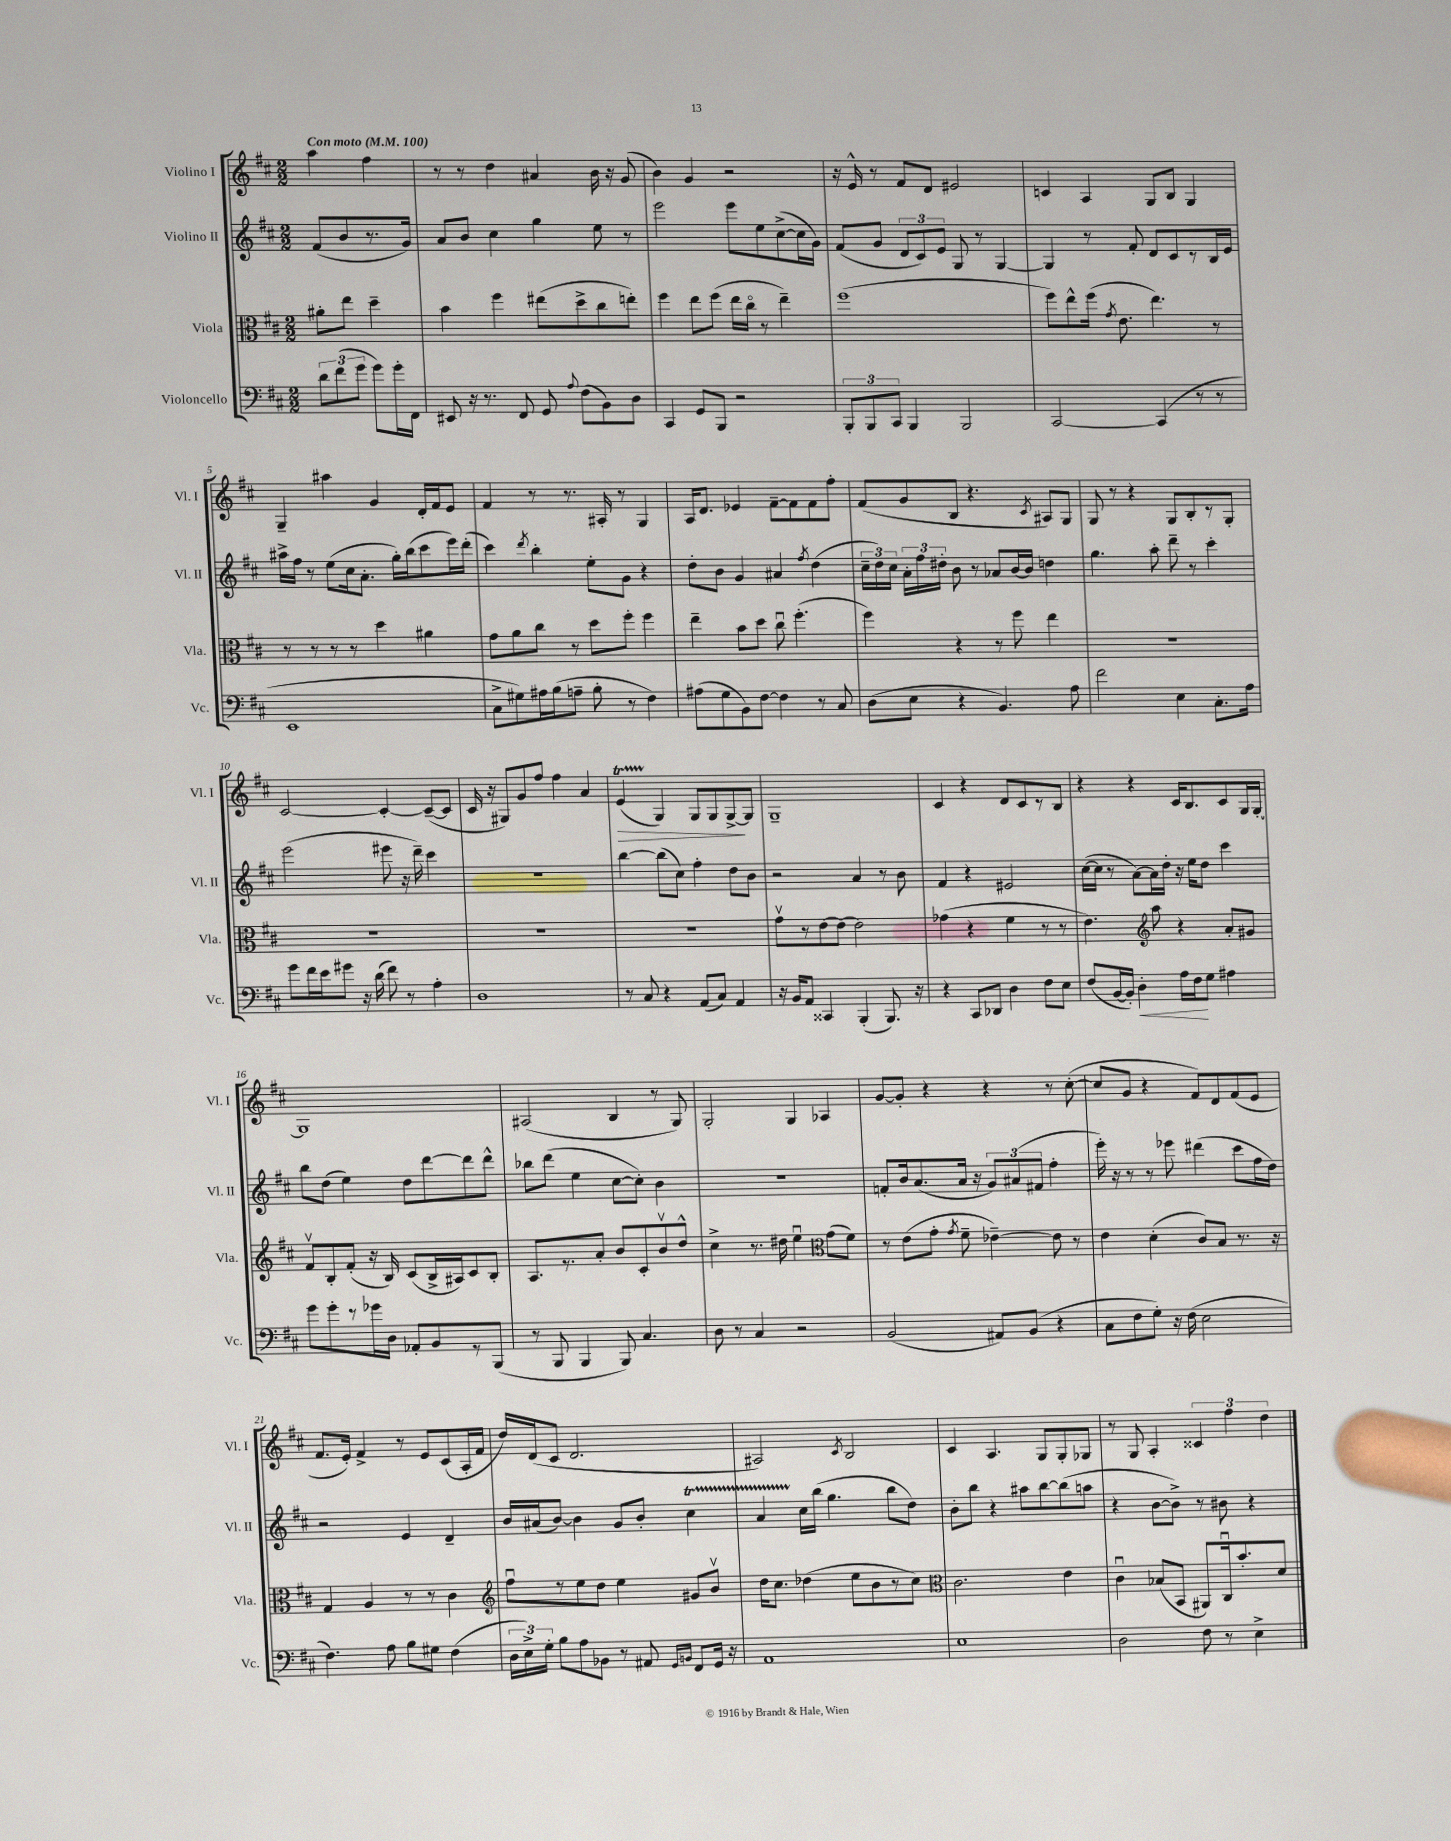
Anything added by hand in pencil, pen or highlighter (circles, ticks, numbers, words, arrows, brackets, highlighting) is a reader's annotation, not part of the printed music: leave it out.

**kern	**dynam	**kern	**kern	**kern	**dynam
*part4	*part4	*part3	*part2	*part1	*part1
*staff4	*staff4	*staff3	*staff2	*staff1	*staff1
*I"Violoncello	*	*I"Viola	*I"Violino II	*I"Violino I	*
*I'Vc.	*	*I'Vla.	*I'Vl. II	*I'Vl. I	*
*clefF4	*	*clefC3	*clefG2	*clefG2	*
*k[f#c#]	*	*k[f#c#]	*k[f#c#]	*k[f#c#]	*
*M2/2	*	*M2/2	*M2/2	*M2/2	*
*MM100	*	*MM100	*MM100	*MM100	*
=	=	=	=	=	=
!	!	!	!	!LO:TX:a:B:t=Con moto	!
12d\L	.	8a#X'\L	(8f#/L	4aa\	.
(12f#\	.	.	.	.	.
.	.	8ee\J	8b/	.	.
12g\J	.	.	.	.	.
8g\L)	.	4dd~\	8.r	4ff#\	.
16g'\L	.	.	.	.	.
16FF#\JJ	.	.	16g/Jk)	.	.
=1	=1	=1	=1	=1	=1
8EE#X/	.	4b\	8a/L	8r	.
16r	.	.	8b/J	8r	.
8.r	.	.	.	.	.
.	.	4ff#\	4cc#\	4dd\	.
8FF#/	.	.	.	.	.
8GG/	.	(8ee#X\L	4gg\	4a#X/	.
8qqA/	.	.	.	.	.
(8F#\L	.	8dd^\	.	.	.
8BB\)	.	8cc#\	8ee\	16b\	.
.	.	.	.	16r	.
8D\J	.	8een'\J)	8r	(8g/	.
=2	=2	=2	=2	=2	=2
4CC#/	.	4ff#\	2eee\	4b\)	.
8GG/L	.	8ee\L	.	4g/	.
8BBB/J	.	(8ff#\J	.	.	.
2r	.	16ee\LL	8eee\L	2r	.
.	.	16cc#\JJ	.	.	.
.	.	8r	8ee\	.	.
.	.	4ee~\)	([8cc#^\	.	.
.	.	.	16cc#\L]	.	.
.	.	.	16g\JJ)	.	.
=3	=3	=3	=3	=3	=3
12BBB'/L	.	(1ff#	(8f#/L	16r	.
.	.	.	.	16e^^/	.
12BBB/	.	.	.	.	.
.	.	.	8g/J	8r	.
12CC#/J	.	.	.	.	.
4BBB/	.	.	12d/L	8f#/L	.
.	.	.	12c#/)	.	.
.	.	.	.	8d/J	.
.	.	.	12e/J	.	.
2BBB/	.	.	8G/	2e#X/	.
.	.	.	8r	.	.
.	.	.	[4G/	.	.
=4	=4	=4	=4	=4	=4
[2CC#/	.	8ff#\L)	4G/]	4cn/	.
.	.	8ee^^\	.	.	.
.	.	(16ff#\Jk	8r	4A/	.
.	.	8qg/	.	.	.
.	.	8.e\	.	.	.
.	.	.	8f#'/	.	.
(4CC#/]	.	4.ee\)	8d/L	8G/L	.
.	.	.	8c#/	8B/J	.
8r	.	.	8r	4G/	.
8r	.	8r	16B/L	.	.
.	.	.	16e/JJ	.	.
!!LO:LB:g=z
=5	=5	=5	=5	=5	=5
1EE	.	8r	16aa#X^\LL	4G~/	.
.	.	.	16ff#\JJ	.	.
.	.	8r	8r	.	.
.	.	8r	(8ee\L	4aa#X\	.
.	.	8r	16cc#\k	.	.
.	.	.	8.a'\J	.	.
.	.	4dd\	.	4g/	.
.	.	.	16gg'\LL)	.	.
.	.	.	(16bb\J	.	.
.	.	4a#X\	8ccc#\	16d'/LL	.
.	.	.	.	16f#/J	.
.	.	.	16eee\L)	8e/J	.
.	.	.	(16ddd'\JJ	.	.
=6	=6	=6	=6	=6	=6
8C#^\L	.	8g\L	4ccc#\)	4f#/	.
8G#X\)	.	8a\	.	.	.
.	.	.	8qddd/	.	.
16A#X\L	.	8cc#\J	4bb'\	8r	.
(16B\J	.	.	.	.	.
8An~\J	.	8r	.	8.r	.
8B'\	.	8dd\L	8ee'\L	.	.
.	.	.	.	16A#X'/	.
8r	.	8ff#'\J	8g\J	8r	.
4F#\)	.	4ff#\	4r	4G/	.
=7	=7	=7	=7	=7	=7
(8A#X\L	.	4ee~\	8dd'\L	16A/KL	.
.	.	.	.	8.d/J	.
8G\	.	.	8b\J	.	.
8BB\)	.	8b\L	4g/	4e-X/	.
[8F#\J	.	8dd\J	.	.	.
4F#\]	.	8cc#u\	4a#X/	[8f#~\L	.
.	.	(4.ff#'\	.	8f#\]	.
.	.	.	8qff#/	.	.
8r	.	.	(4dd\	8f#\	.
8C#/	.	.	.	8ff#'\J	.
=8	=8	=8	=8	=8	=8
(8D\L	.	4ff#\)	24cc#~\LL	(8f#/L	.
.	.	.	24dd\)	.	.
.	.	.	24cc#\JJ	.	.
8E\J	.	.	24a'\LL	8g/	.
.	.	.	24ff#\	.	.
.	.	.	24dd#X'\JJ	.	.
4r	.	4r	8b\	8B/J	.
.	.	.	8r	4.r	.
4.BB/)	.	8r	8a-X/L	.	.
.	.	8ff#\	[16b/L	.	.
.	.	.	16b/JJ]	.	.
.	.	.	.	8qc#/	.
.	.	4ee\	4ddn\	8A#X/L)	.
8A\	.	.	.	8G/J	.
=9	=9	=9	=9	=9	=9
2f#\	.	1r	4.gg\	8G/	.
.	.	.	.	8r	.
.	.	.	.	4r	.
.	.	.	8aa'\	.	.
4E\	.	.	8ddd~\	8G/L	.
.	.	.	8r	8B'/	.
8.C#'\L	.	.	4ccc#'\	8r	.
.	.	.	.	8G'/J	.
16A\Jk	.	.	.	.	.
!!LO:LB:g=z
=10	=10	=10	=10	=10	=10
8g\L	.	1r	(2eee\	[2c#/	.
16f#\L	.	.	.	.	.
16e\J	.	.	.	.	.
8g#X\J	.	.	.	.	.
16r	.	.	.	.	.
(16d\	.	.	.	.	.
8f#\)	.	.	8eee#X\	4c#'/_	.
8r	.	.	16r	.	.
.	.	.	16ddd~\)	.	.
4A'\	.	.	4ccc#\	(8c#~/L_	.
.	.	.	.	8c#/J]	.
=11	=11	=11	=11	=11	=11
1D	.	1r	1r	16c#/	.
.	.	.	.	16r	.
.	.	.	.	8G#X/L)	.
.	.	.	.	8g/	.
.	.	.	.	8ff#/J	.
.	.	.	.	4ff#\	.
.	.	.	.	4a/	.
=12	=12	=12	=12	=12	=12
!	!	!	!	!	!LO:HP:b
8r	.	1r	[4bb\	(4eT/	>
8C#/	.	.	.	.	.
4r	.	.	(8bb\L]	4G/)	.
.	.	.	8cc#\J)	.	.
(8AA/L	.	.	4ff#'\	8G/L	.
8C#/J)	.	.	.	8G/	.
4AA/	.	.	8dd\L	[8G^/	.
.	.	.	8b\J	8G/J]	]
=13	=13	=13	=13	=13	=13
16r	.	8gv\L	2r	1G~	.
16BB/KL	.	.	.	.	.
8AA/J	.	8r	.	.	.
4CC##X/	.	[8e\	.	.	.
.	.	8e\J_	.	.	.
(4BBB'/	.	2e\]	4a/	.	.
8.BBB/)	.	.	8r	.	.
.	.	.	8b\	.	.
16r	.	.	.	.	.
=14	=14	=14	=14	=14	=14
4r	.	(4g-X\	4f#/	4c#/	.
8CC#/L	.	4r	4r	4r	.
8DD-X/J	.	.	.	.	.
4D\	.	4f#\	2e#X/	8d/L	.
.	.	.	.	8c#/	.
8F#\L	.	8r	.	8r	.
8E\J	.	8r	.	8B/J	.
=15	=15	=15	=15	=15	=15
(8F#/L	.	4.e\)	([16cc#\LL	4r	.
.	.	.	16cc#\JJ]	.	.
[16BB/L	.	.	8r	.	.
16BB'/JJ])	.	.	.	.	.
!	!LO:HP:b	!	!	!	!
4D'\	<	.	[8a\L)	4r	.
*	*	*clefG2	*	*	*
.	.	8aa\	16a\L]	.	.
.	.	.	16dd'\JJ	.	.
16A\LL	.	4r	16r	16c#/KL	.
16F#\J	.	.	16ee\KL	8.B/	.
8G\J	[	.	8dd\J	.	.
4A#X\	.	8a'/L	4ccc#\	8c#/	.
.	.	8g#X/J	.	16G/L	.
.	.	.	.	[16G'/JJ	.
!!LO:LB:g=z
=16	=16	=16	=16	=16	=16
8g\L	.	8f#v/L	8bb\L	1G]	.
8g'\	.	8B'/	(8dd\J	.	.
8r	.	(8f#'/J	4ee\)	.	.
16g-X\L	.	16r	.	.	.
16D\JJ	.	16B/)	.	.	.
8AA-X'/L	.	(8c#/L	8dd\L	.	.
8BB/	.	16B^/L	[8ddd\	.	.
.	.	16A#X/J)	.	.	.
8r	.	8c#/	8ddd\]	.	.
(8BBB/J	.	8B'/J	8ddd^^\J	.	.
=17	=17	=17	=17	=17	=17
8r	.	8.A/L	8bb-X\L	(2A#X/	.
8BBB/	.	.	(8ddd\J	.	.
.	.	8.r	.	.	.
4BBB/	.	.	4ee\	.	.
.	.	8a'/J	.	.	.
8BBB/)	.	8b/L	[8cc#\L	4B/	.
4.C#/	.	8c#'/	8cc#'\J])	.	.
.	.	8bv/	4b\	8r	.
.	.	8dd^^/J	.	8G/)	.
=18	=18	=18	=18	=18	=18
8D\	.	4cc#^\	1r	2G'/	.
8r	.	.	.	.	.
4C#/	.	8.r	.	.	.
.	.	16dd#X\	.	.	.
2r	.	4eeu\	.	4G/	.
*	*	*clefC3	*	*	*
.	.	(8g\L	.	4A-X/	.
.	.	8f#\J)	.	.	.
=19	=19	=19	=19	=19	=19
(2BB/	.	8r	8fn'/L	[8g/L	.
.	.	(8e\L	16b/k	8g'/J]	.
.	.	.	(8.a/	.	.
.	.	8g'\J	.	4r	.
.	.	8qg/	.	.	.
.	.	8f#~\	16a/Jk	.	.
.	.	.	16r	.	.
8AA#X/L)	.	[4e-X~\)	12g/L)	4r	.
.	.	.	(12a#X/	.	.
(8BB/J	.	.	.	.	.
.	.	.	12f#X/J	.	.
4r	.	8e-\]	4ff#'\	8r	.
.	.	8r	.	([8cc#'\	.
=20	=20	=20	=20	=20	=20
8C#\L	.	4e\	16eee'\)	8cc#/L]	.
.	.	.	16r	.	.
8F#\	.	.	8r	8g/J	.
8G'\J)	.	(4d'\	8r	4r	.
16r	.	.	8eee-X\	.	.
(16F#\	.	.	.	.	.
2E\	.	8c#/L)	(4ddd#X\	8f#/L)	.
.	.	8B/J	.	8d/	.
.	.	8.r	8ccc#\L	(8f#/	.
.	.	.	16ff#\L	8e/J	.
.	.	16r	16dd\JJ)	.	.
!!LO:LB:g=z
=21	=21	=21	=21	=21	=21
4.F#\)	.	4G/	2r	8.f#/L	.
.	.	.	.	16e'/Jk)	.
.	.	4A/	.	4f#^/	.
8A\	.	.	.	.	.
8B\L	.	8r	4e/	8r	.
8G#X\J	.	8r	.	8e/L	.
(4F#\	.	4c#\	4d~/	(8c#/	.
.	.	.	.	16A'/L	.
.	.	.	.	16f#/JJ	.
=22	=22	=22	=22	=22	=22
*	*	*clefG2	*	*	*
24D\LL	.	8ff#u\L	16b/LL	16dd/LL)	.
24E^\)	.	.	.	.	.
.	.	.	(16a#X/J	(16d/J	.
24G'\JJ	.	.	.	.	.
8B\L	.	8r	[8b/J)	8c#/J	.
8A\	.	8ee\	4b\]	2.d/	.
8BB-X\J	.	8dd\J	.	.	.
8r	.	4ee\	8g/L	.	.
8AA#X/	.	.	8b'/J	.	.
16qqGG/LL	.	.	.	.	.
16qqBBn/JJ	.	.	.	.	.
8FF#/L	.	8g#X/L	4cc#t\	.	.
16GG/Jk	.	8bv/J	.	.	.
16r	.	.	.	.	.
=23	=23	=23	=23	=23	=23
1AA	.	16dd\KL	4aTTT/	2A#X/)	.
.	.	8.cc#\J	.	.	.
.	.	(4dd-X\	16cc#\LL	.	.
.	.	.	(16bb\JJ	.	.
.	.	.	4.gg\	.	.
.	.	.	.	8qc#/	.
.	.	8ee\L	.	2B/	.
.	.	8b\	.	.	.
.	.	8r	8bb\L	.	.
.	.	8cc#\J)	8dd\J)	.	.
=24	=24	=24	=24	=24	=24
*	*	*clefC3	*	*	*
1E	.	2.c#\	8b'\L	4c#/	.
.	.	.	8bb\J	.	.
.	.	.	4r	4.A/	.
.	.	.	8aa#X\L	.	.
.	.	.	[8bb\	8G/L	.
.	.	4e\	(8bb\]	8G'/	.
.	.	.	8aan\J	8G-X/J	.
=25	=25	=25	=25	=25	=25
2D\	.	4c#u\	4r	8r	.
.	.	.	.	8G/	.
.	.	(8B-X/L	[8b\L	4A'/	.
.	.	8BB/J	8b^\J])	.	.
8F#\	.	8AA#X/L)	8r	6c##X/	.
8r	.	16C#u/k	8b#X\	.	.
.	.	.	.	6ff#\	.
.	.	8.b'/	.	.	.
4E^\	.	.	4r	.	.
.	.	.	.	6dd\	.
.	.	8d/J	.	.	.
==	==	==	==	==	==
*-	*-	*-	*-	*-	*-
